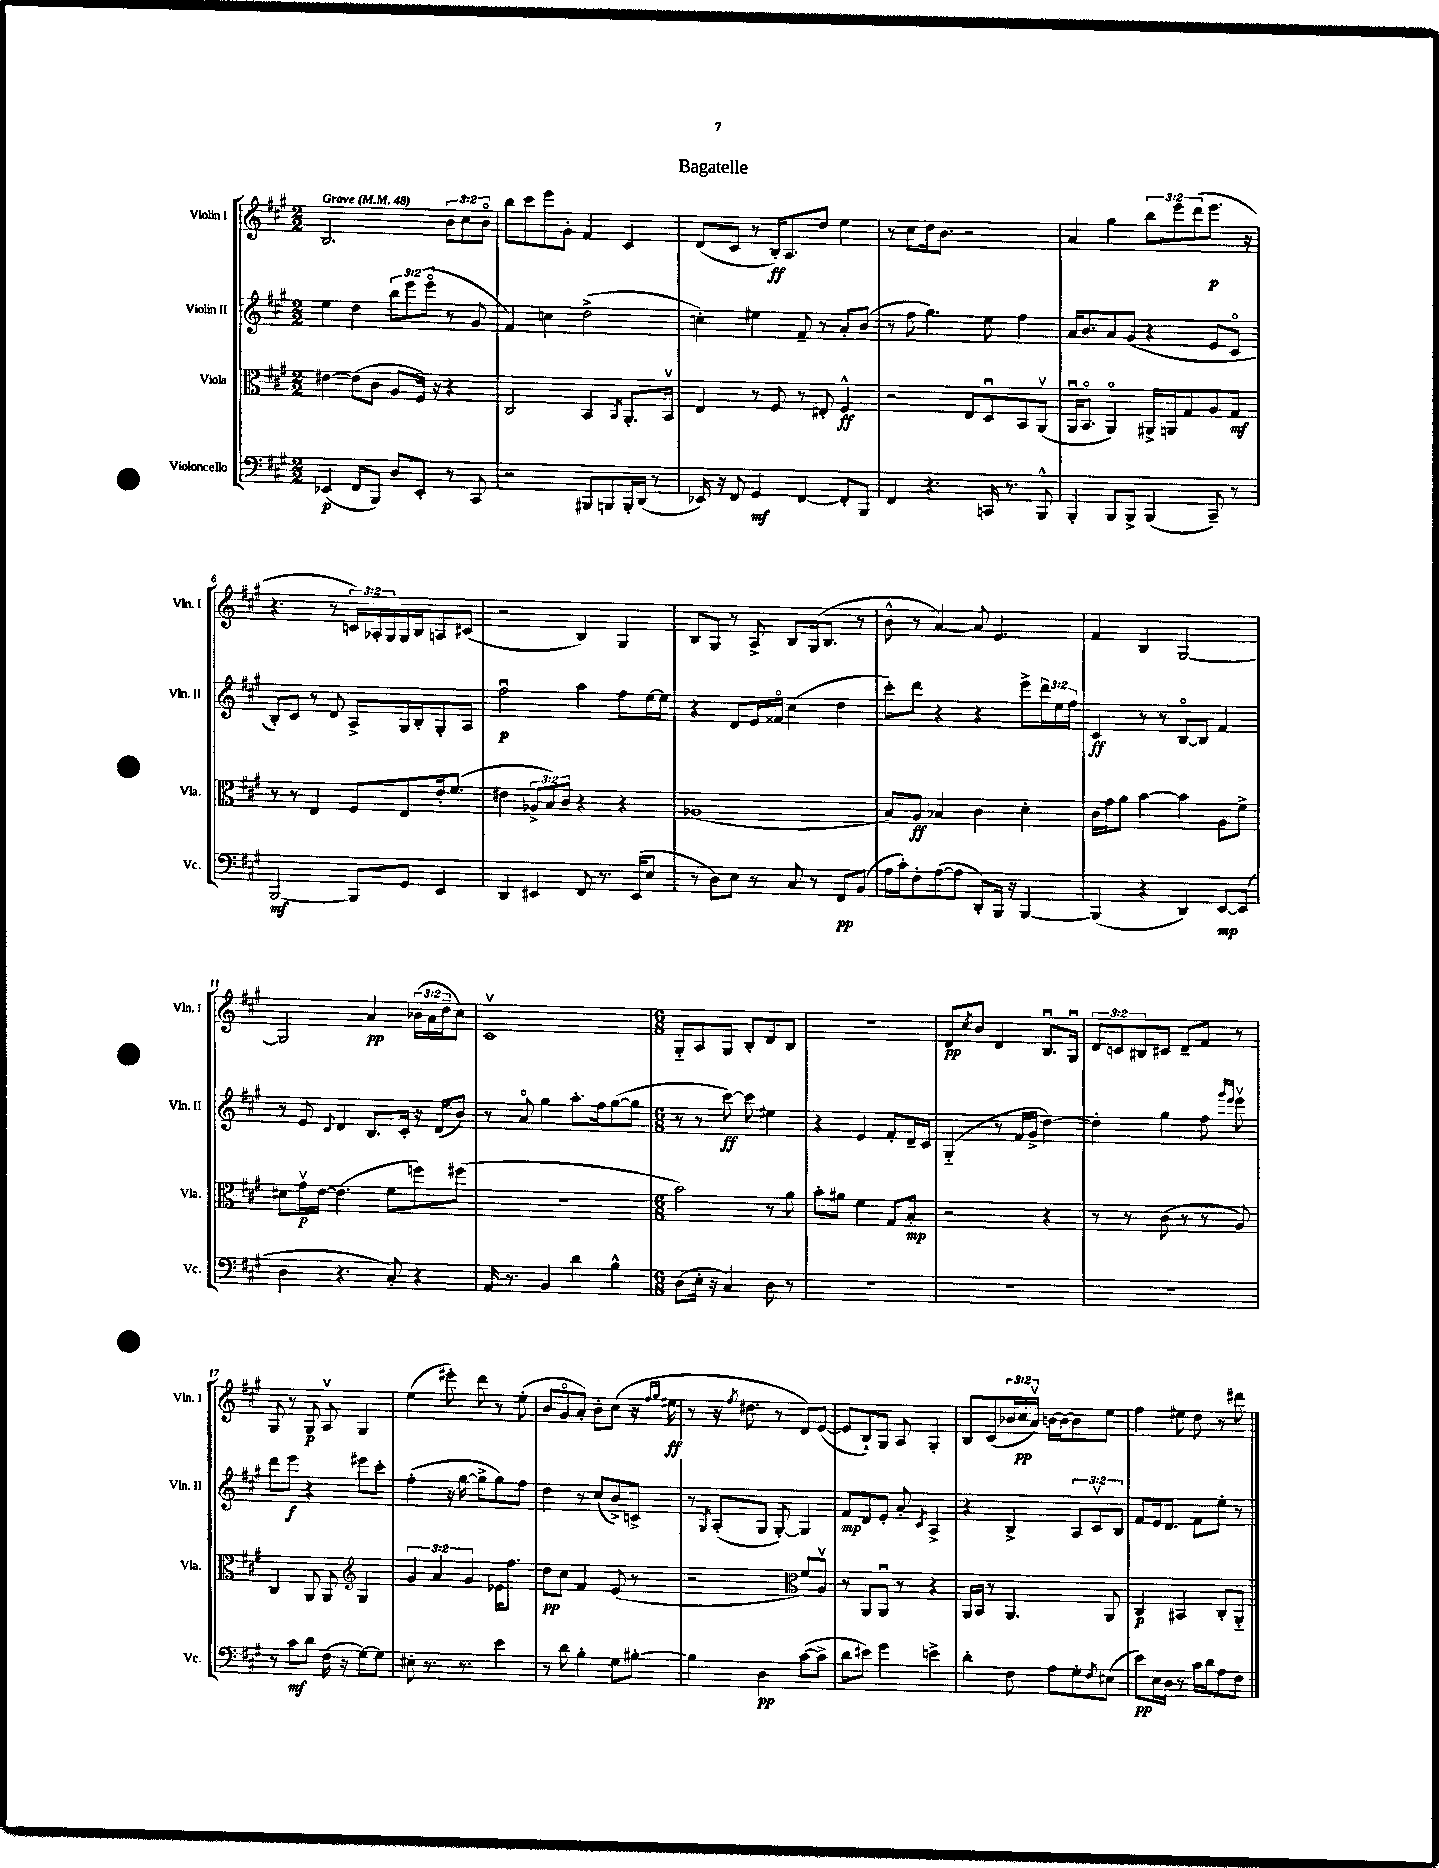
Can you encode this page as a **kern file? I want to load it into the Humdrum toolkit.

**kern	**kern	**kern	**kern
*staff4	*staff3	*staff2	*staff1
*clefF4	*clefC3	*clefG2	*clefG2
*k[f#c#g#]	*k[f#c#g#]	*k[f#c#g#]	*k[f#c#g#]
*M2/2	*M2/2	*M2/2	*M2/2
*MM48	*MM48	*MM48	*MM48
(4EE-	[4e#	4ee	2.B
8FF#	(8e#]	4dd	.
8BBB)	8c#	.	.
8D	8A	12bb	.
.	.	12eee	.
8EE-'	16F#)	.	.
.	.	(12eeeo	.
.	16r	.	.
8r	4r	8r	12b
.	.	.	12cc#
8CC#	.	8g#	.
.	.	.	12bo
=	=	=	=
2r	2C#	4f#)	8bb
.	.	.	8ccc#
.	.	4cc	8eee
.	.	.	8g#'
8BBB#	4BB	(2dd^	4f#
8BBB	.	.	.
.	8qBB	.	.
16BBB'	8.AA'	.	4c#
(16DD	.	.	.
8r	.	.	.
.	16BBv	.	.
=	=	=	=
16EE-)	4E	4cc')	(8d
16r	.	.	.
8FF#	.	.	8c#
4GG#	8r	4ee#	8r
.	8F#	.	16B')
.	.	.	8.A
[4FF#	8r	8f#~	.
.	8E#'	8r	8dd
8FF#']	4F#^^	8a'	4ee
8BBB	.	(8b	.
=	=	=	=
4FF#	2r	8r	8r
.	.	8ff#	8cc#
4.r	.	4.gg#)	16dd
.	.	.	8.b
.	8E	.	2r
16CC	8Du	8ee	.
8.r	.	.	.
.	8BB	4ff#	.
8BBB^^	(8AAv	.	.
=	=	=	=
4BBB'	16AAu	16a	4a
.	8.BBo	8.b	.
8BBB	4AAo)	8a	4gg#
8BBB^	.	(8g#	.
(4BBB	16AA#^	4r	12bb
.	16AA	.	.
.	.	.	12eee
.	8G#	.	.
.	.	.	(12ddd
8CC#~)	8A	8e	8.eee
8r	8G#	8c#o	.
.	.	.	16r
=	=	=	=
[2BBB	8r	8B')	4.r
.	8r	8c#	.
.	4E	8r	.
.	.	8d	8r
8BBB]	8F#	8A^	24c)
.	.	.	24A-'
.	.	.	24G#
8GG#	8E	16G#	16G#
.	.	16B'	16B
4EE	16e'	8G#'	8A
.	(8.f#	.	.
.	.	8A	(8c#
=	=	=	=
4DD	4e#	2ff#u	2r
4EE#	12A-^	.	.
.	12B)	.	.
.	12c#	.	.
8FF#	4r	4aa	4B)
8.r	.	.	.
.	4r	8ff#	4G#
(16EE#	.	.	.
8E	.	[16ee	.
.	.	16ee]	.
=	=	=	=
8r	(1A-	4r	8B
8D)	.	.	8G#
8E	.	8d	8r
8r	.	16e	8A^
.	.	16f##o	.
8C#	.	(4cc#	8B
8r	.	.	(16G#
.	.	.	8.B
8FF#	.	4dd	.
(8BB	.	.	8r
=	=	=	=
16A	8B)	8ccc#')	8b^^
16c#')	.	.	.
8F#'	8A	8ddd	8r
([8A	4B-	4r	[4a)
8A]	.	.	.
8DD')	4c#	4r	8a]
16BBB	.	.	4.e
16r	.	.	.
[4BBB	4d'	8eee^	.
.	.	24ddd	.
.	.	24ee	.
.	.	24ff#	.
=	=	=	=
(4BBB]	16c#	4c#	4f#
.	16g#	.	.
.	8a	.	.
4r	[4b	8r	4B
.	.	8r	.
4DD)	4b]	[8Bo	[2G#
.	.	8B]	.
[8EE	8A	4f#	.
(8EE]	8f#^	.	.
=	=	=	=
4D	8d#	8r	2G#]
.	16g#v	8e	.
.	[16e	.	.
.	.	8qqc#	.
4.r	(4.e]	4d	.
.	.	8.B	4a
8C#')	8f#	.	.
.	.	16c#'	.
4r	8ff)	16r	(24b-
.	.	.	24a
.	.	(16d	.
.	.	.	24dd~
.	(8ff#	8b)	8cc#)
=	=	=	=
16AA	1r	8r	1c#v
8.r	.	.	.
.	.	8ao	.
4BB	.	4gg#	.
4d	.	8.aa'	.
.	.	16ff#	.
4B^^	.	([8gg#	.
.	.	8gg#]	.
=	=	=	=
*M6/8	*M6/8	*M6/8	*M6/8
(8D	2b)	8r	8G#'~
16E'	.	8r	8A
16r	.	.	.
4C#)	.	[8ccc#)	8G#
.	.	8ccc#]	8B'
8D	8r	4ee#	8d
8r	8a	.	8B
=	=	=	=
2.r	8b'	4r	2.r
.	8a#	.	.
.	4f#	4e	.
.	8G#	8f#'	.
.	8B'	16d~	.
.	.	16c#	.
=	=	=	=
2.r	2r	(4G#'~	8d
.	.	.	8qcc#
.	.	.	8b
.	.	8r	4d
.	.	16f#	.
.	.	16g#^	.
.	4r	[4dd)	8.Bu
.	.	.	16G#u
=	=	=	=
2.r	8r	4dd']	12d
.	.	.	12c
.	8r	.	.
.	.	.	12B#
.	(8c#	4gg#	8c#
.	8r	.	8d~
.	8r	8ff#	8f#
.	.	16qqggg#	.
.	.	16qqeee	.
.	8A)	8eeev	8r
=	=	=	=
8r	4C#	8ddd	8G#
8c#	.	8eee	8r
8d	8AA	4r	8G#
(16F#	8AA	.	8Av
16r	.	.	.
*	*clefG2	*	*
[8G#)	4G#	8eee#	4G#
8G#]	.	8ccc#'	.
=	=	=	=
8E#'	6g#	(4ff#'	(4ee
8.r	.	.	.
.	6a	.	.
.	.	16r	8eee#')
8.r	.	[16gg#	.
.	6g#	.	.
.	.	8gg#^]	8ddd
4e	16e-	8gg#)	8r
.	8.ff#	.	.
.	.	8ff#	(8ee'
=	=	=	=
8r	8dd	4dd	8b
8d	8cc#	.	8g#o
4B'	4f#	8r	8a')
.	.	(8cc#	8b'
8G#	(8e	8b^)	(8cc#
[8B#'	8r	8c^	16r
.	.	.	16qqff#
.	.	.	16qqgg#
.	.	.	16ee#
=	=	=	=
4B#]	2r	8r	8r
.	.	8qG#	.
.	.	(8A'	16r
.	.	.	8qff#
.	.	.	8.dd#
4D	.	8G#	.
.	.	[8G#')	8r
([8c#	8f#)	4G#]	8d)
8c#^]	8Av	.	([8e
=	=	=	=
*	*clefC3	*	*
8d	8r	8f#	8e]
8e#)	8AA	8d	8B`)
4g#	8AAu	8e'	8G#
.	8r	8a'	8A
.	.	8qc#	.
4e^	4r	4A^	4G#'
=	=	=	=
4d'	16AA	4r	8B
.	16BB	.	.
.	8r	.	(8c#
8F#	4.AA	4B^	24b-
.	.	.	24cc#
.	.	.	24av)
8A	.	.	[16b
.	.	.	16b_
8G#'	.	12A	8b]
.	.	12c#v	.
8qF#	.	.	.
(8E#	8AA	.	8ee
.	.	12B	.
=	=	=	=
8e)	4C#	8f#	4ff#
16E	.	16e	.
16D	.	8.d	.
8r	4BB#	.	8ee#
16c#	.	8f#	8dd
16d	.	.	.
8A	8C#'	8ee'	8r
8F#	8AA'~	8r	8ddd#
==	==	==	==
*-	*-	*-	*-
